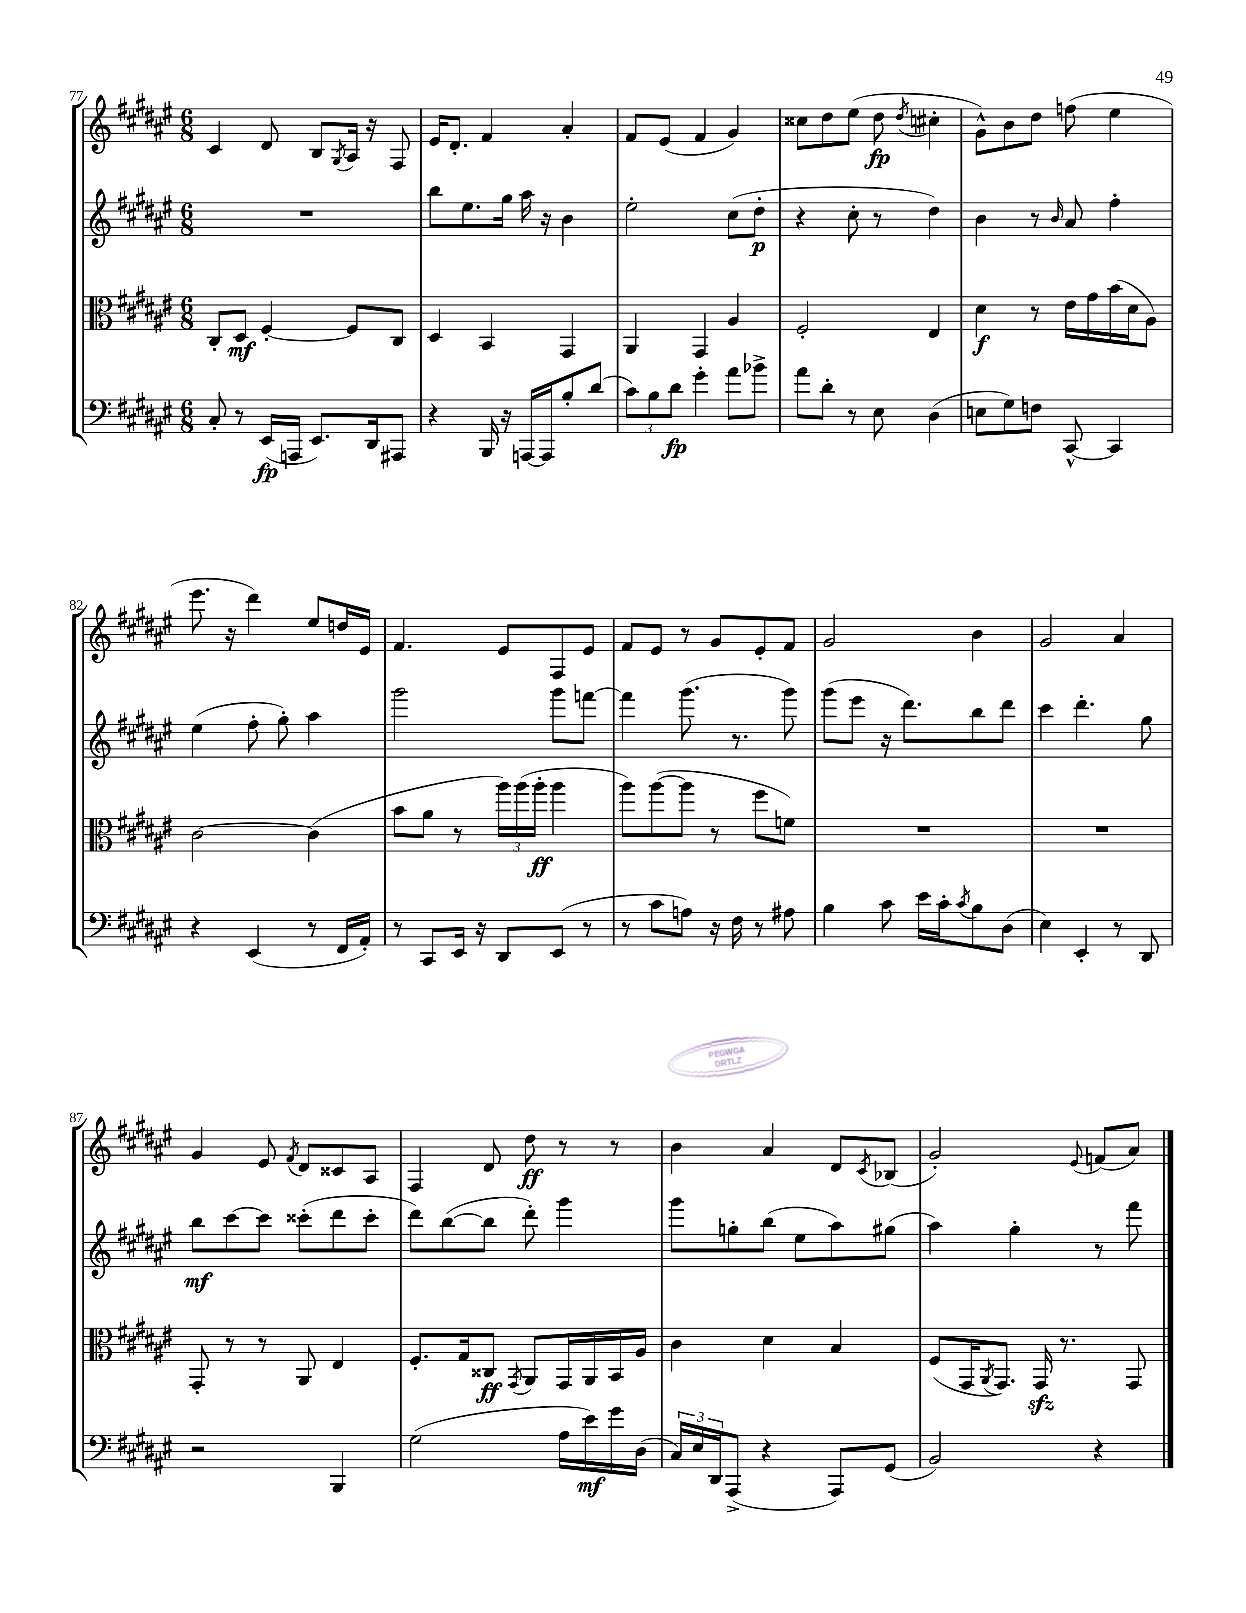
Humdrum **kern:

**kern	**dynam	**kern	**dynam	**kern	**dynam	**kern	**dynam
*part4	*part4	*part3	*part3	*part2	*part2	*part1	*part1
*staff4	*staff4	*staff3	*staff3	*staff2	*staff2	*staff1	*staff1
*clefF4	*	*clefC3	*	*clefG2	*	*clefG2	*
*k[f#c#g#d#a#e#]	*	*k[f#c#g#d#a#e#]	*	*k[f#c#g#d#a#e#]	*	*k[f#c#g#d#a#e#]	*
*M6/8	*	*M6/8	*	*M6/8	*	*M6/8	*
=77	=77	=77	=77	=77	=77	=77	=77
8C#'/	.	8C#'/L	.	2.r	.	4c#/	.
8r	.	8D#/J	mf	.	.	.	.
(16EE#/LL	fp	[4F#'/	.	.	.	8d#/	.
16AAAn/JJ	.	.	.	.	.	.	.
8.EE#/L)	.	.	.	.	.	8B/L	.
.	.	.	.	.	.	8qG#/	.
.	.	8F#/L]	.	.	.	16A#/Jk	.
16DD#/k	.	.	.	.	.	16r	.
8AAA#X/J	.	8C#/J	.	.	.	8F#/	.
=78	=78	=78	=78	=78	=78	=78	=78
4r	.	4D#/	.	8bb\L	.	16e#/KL	.
.	.	.	.	.	.	8.d#'/J	.
.	.	.	.	8.ee#\	.	.	.
16BBB/	.	4BB/	.	.	.	4f#/	.
16r	.	.	.	16gg#\Jk	.	.	.
[16AAAn/LL	.	.	.	16aa#\	.	.	.
16AAA/J]	.	.	.	16r	.	.	.
8B'/	.	4GG#/	.	4b\	.	4a#'/	.
(8d#/J	.	.	.	.	.	.	.
=79	=79	=79	=79	=79	=79	=79	=79
12c#\L)	.	4AA#/	.	2ee#'\	.	8f#/L	.
12B\	.	.	.	.	.	.	.
.	.	.	.	.	.	(8e#/J	.
12d#\J	fp	.	.	.	.	.	.
4g#'\	.	4GG#/	.	.	.	4f#/	.
8a#\L	.	4A#/	.	(8cc#\L	.	4g#/)	.
8b-X^\J	.	.	.	8dd#'\J	p	.	.
=80	=80	=80	=80	=80	=80	=80	=80
8a#\L	.	2F#'/	.	4r	.	8cc##X\L	.
8d#'\J	.	.	.	.	.	8dd#\	.
8r	.	.	.	8cc#'\	.	(8ee#\J	.
8E#\	.	.	.	8r	.	8dd#\	fp
.	.	.	.	.	.	8qdd#/	.
(4D#\	.	4E#/	.	4dd#\)	.	4cc#X'\	.
=81	=81	=81	=81	=81	=81	=81	=81
8En\L	.	4d#\	f	4b\	.	8g#^^\L)	.
8G#\)	.	.	.	.	.	8b\	.
8Fn\J	.	8r	.	8r	.	8dd#\J	.
.	.	.	.	16qqb/	.	.	.
[8CC#^^/	.	16e#\LL	.	8a#/	.	(8ffn\	.
.	.	16g#\	.	.	.	.	.
4CC#/]	.	(16b\	.	4ff#'\	.	4ee#\	.
.	.	16d#\J	.	.	.	.	.
.	.	8A#\J)	.	.	.	.	.
!!LO:LB:g=z
=82	=82	=82	=82	=82	=82	=82	=82
4r	.	[2c#\	.	(4ee#\	.	8.eee#\	.
.	.	.	.	.	.	16r	.
(4EE#/	.	.	.	8ff#'\	.	4ddd#\)	.
.	.	.	.	8gg#'\)	.	.	.
8r	.	(4c#\]	.	4aa#\	.	8ee#/L	.
16FF#/LL	.	.	.	.	.	16ddn/L	.
16AA#'/JJ)	.	.	.	.	.	16e#/JJ	.
=83	=83	=83	=83	=83	=83	=83	=83
8r	.	8b\L	.	2ggg#\	.	4.f#/	.
8CC#/L	.	8a#\J	.	.	.	.	.
16EE#/Jk	.	8r	.	.	.	.	.
16r	.	.	.	.	.	.	.
8DD#/L	.	24aa#\LL)	.	.	.	8e#/L	.
.	.	(24aa#\	.	.	.	.	.
.	.	24aa#'\JJ	ff	.	.	.	.
(8EE#/J	.	4aa#\	.	8ggg#\L	.	8F#/	.
8r	.	.	.	[8fffn\J	.	8e#/J	.
=84	=84	=84	=84	=84	=84	=84	=84
8r	.	8aa#\L)	.	4fff\]	.	8f#/L	.
8c#\L	.	([8aa#\	.	.	.	8e#/J	.
8An\J)	.	8aa#\J]	.	(8.ggg#\	.	8r	.
16r	.	8r	.	.	.	8g#/L	.
16F#\	.	.	.	8.r	.	.	.
8r	.	8ff#\L	.	.	.	8e#'/	.
8A#X\	.	8fn\J)	.	8ggg#\)	.	8f#/J	.
=85	=85	=85	=85	=85	=85	=85	=85
4B\	.	2.r	.	(8ggg#\L	.	2g#/	.
.	.	.	.	8eee#\J	.	.	.
8c#\	.	.	.	16r	.	.	.
.	.	.	.	8.ddd#\L)	.	.	.
16e#\LL	.	.	.	.	.	.	.
16c#'\J	.	.	.	.	.	.	.
8qc#/	.	.	.	.	.	.	.
8B\	.	.	.	8bb\	.	4b\	.
(8D#\J	.	.	.	8ddd#\J	.	.	.
=86	=86	=86	=86	=86	=86	=86	=86
4E#\)	.	2.r	.	4ccc#\	.	2g#/	.
4EE#'/	.	.	.	4.ddd#'\	.	.	.
8r	.	.	.	.	.	4a#/	.
8DD#/	.	.	.	8gg#\	.	.	.
!!LO:LB:g=z
=87	=87	=87	=87	=87	=87	=87	=87
2r	.	8GG#'/	.	8bb\L	mf	4g#/	.
.	.	8r	.	[8ccc#\	.	.	.
.	.	8r	.	8ccc#\J]	.	8e#/	.
.	.	.	.	.	.	8qf#/	.
.	.	8AA#/	.	(8ccc##X'\L	.	8d#/L	.
4BBB/	.	4E#/	.	8ddd#\	.	8c##X/	.
.	.	.	.	8ccc##'\J	.	8A#/J	.
=88	=88	=88	=88	=88	=88	=88	=88
(2G#\	.	8.F#'/L	.	8ddd#\L)	.	4F#/	.
.	.	.	.	([8bb\	.	.	.
.	.	16G#/k	.	.	.	.	.
.	.	8C##X/J	ff	8bb\J]	.	8d#/	.
.	.	8qGG#/	.	.	.	.	.
.	.	8AA#/L	.	8ddd#'\)	.	8dd#\	ff
16A#\LL	.	16GG#/L	.	4ggg#\	.	8r	.
16e#\)	mf	16AA#/	.	.	.	.	.
16g#\	.	16BB/	.	.	.	8r	.
(16D#\JJ	.	16A#/JJ	.	.	.	.	.
=89	=89	=89	=89	=89	=89	=89	=89
24C#/LL)	.	4c#\	.	8ggg#\L	.	4b\	.
24E#/	.	.	.	.	.	.	.
24DD#/J	.	.	.	.	.	.	.
(8AAA#^/J	.	.	.	8ggn'\	.	.	.
4r	.	4d#\	.	(8bb\J	.	4a#/	.
.	.	.	.	8ee#\L	.	.	.
8AAA#/L)	.	4B/	.	8aa#\)	.	8d#/L	.
.	.	.	.	.	.	8qc#/	.
(8GG#/J	.	.	.	(8gg#X\J	.	(8B-X/J	.
=90	=90	=90	=90	=90	=90	=90	=90
2BB/)	.	(8F#/L	.	4aa#\)	.	2g#'/)	.
.	.	16GG#/K	.	.	.	.	.
.	.	8qAA#/	.	.	.	.	.
.	.	8.GG#/J)	.	.	.	.	.
.	.	.	.	4gg#'\	.	.	.
.	.	16GG#zz/	.	.	.	.	.
.	.	8.r	.	.	.	.	.
.	.	.	.	.	.	8qqe#/	.
4r	.	.	.	8r	.	(8fn/L	.
.	.	8GG#/	.	8fff#\	.	8a#/J)	.
==	==	==	==	==	==	==	==
*-	*-	*-	*-	*-	*-	*-	*-
